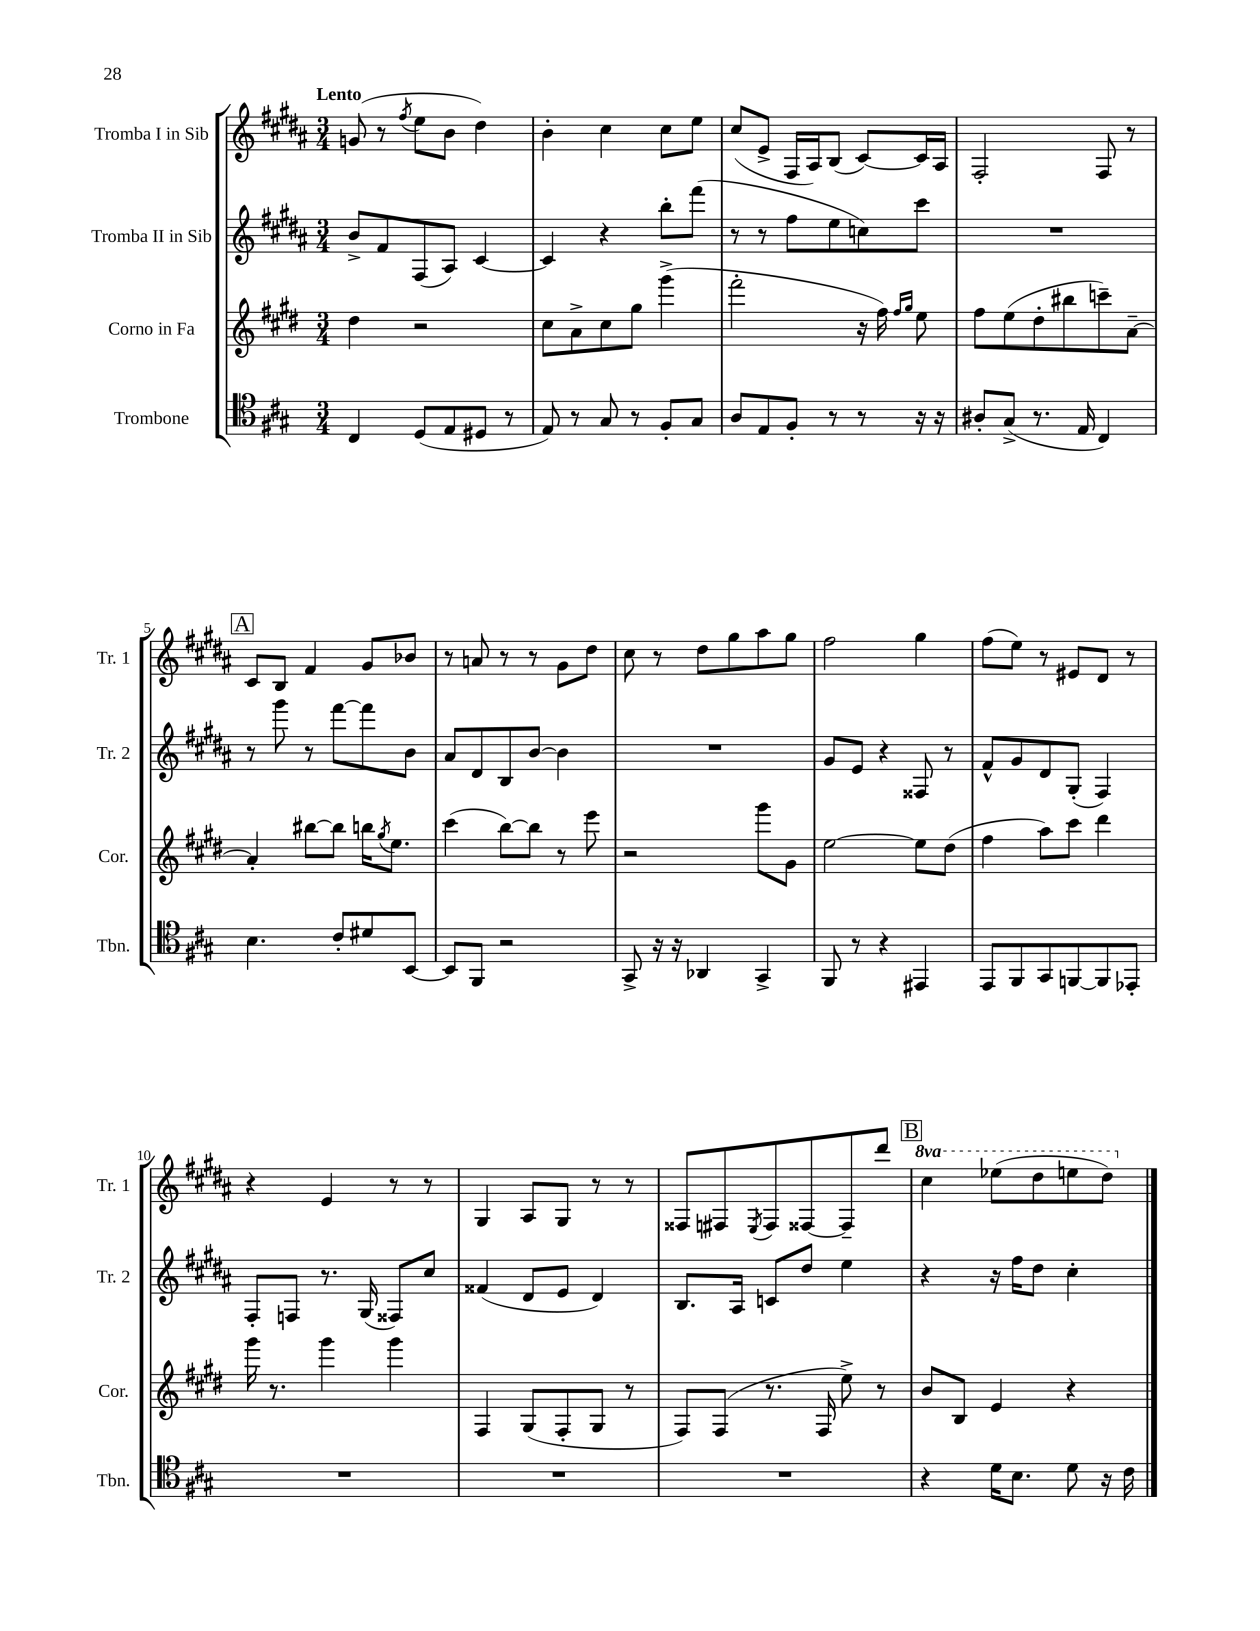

**kern	**kern	**kern	**kern
*staff4	*staff3	*staff2	*staff1
*clefC4	*clefG2	*clefG2	*clefG2
*k[f#c#g#]	*k[f#c#g#d#]	*k[f#c#g#d#a#]	*k[f#c#g#d#a#]
*M3/4	*M3/4	*M3/4	*M3/4
4C#	4dd#	8b^	(8g
.	.	8f#	8r
.	.	.	8qff#
(8D	2r	(8F#	8ee
8E	.	8A#)	8b
8D#	.	[4c#	4dd#)
8r	.	.	.
=	=	=	=
8E)	8cc#	4c#]	4b'
8r	8a^	.	.
8G#	8cc#	4r	4cc#
8r	8gg#	.	.
8F#'	(4ggg#^	8bb'	8cc#
8G#	.	(8fff#	8ee
=	=	=	=
8A	2fff#'	8r	(8cc#
8E	.	8r	8e^
8F#'	.	8ff#	16F#
.	.	.	16A#)
8r	.	8ee	(8B
8r	16r	8cc)	[8c#)
.	16ff#)	.	.
.	16qqff#	.	.
.	16qqgg#	.	.
16r	8ee	8ccc#	16c#]
16r	.	.	16A#
=	=	=	=
8A#'	8ff#	2.r	2F#'
(8G#^	(8ee	.	.
8.r	8dd#'	.	.
.	8bb#	.	.
16E	.	.	.
4C#)	8ccc~)	.	8F#
.	[8a~	.	8r
=	=	=	=
4.B	4a']	8r	8c#
.	.	8ggg#	8B
.	[8bb#	8r	4f#
8c#'	8bb#]	[8fff#	.
8d#	16bb	8fff#]	8g#
.	8qgg#	.	.
.	8.ee	.	.
[8BB	.	8b	8b-
=	=	=	=
8BB]	(4ccc#	8a#	8r
8FF#	.	8d#	8a
2r	[8bb)	8B	8r
.	8bb]	[8b	8r
.	8r	4b]	8g#
.	8eee	.	8dd#
=	=	=	=
8GG#^	2r	2.r	8cc#
16r	.	.	8r
16r	.	.	.
4AA-	.	.	8dd#
.	.	.	8gg#
4GG#^	8ggg#	.	8aa#
.	8g#	.	8gg#
=	=	=	=
8FF#	[2ee	8g#	2ff#
8r	.	8e	.
4r	.	4r	.
4EE#	8ee]	8F##	4gg#
.	(8dd#	8r	.
=	=	=	=
8EE	4ff#	8f#^^	(8ff#
8FF#	.	8g#	8ee)
8GG#	8aa)	8d#	8r
[8FF	8ccc#	(8G#'	8e#
8FF]	4ddd#	4F#)	8d#
8EE-'	.	.	8r
=	=	=	=
2.r	16ggg#	8F#'	4r
.	8.r	.	.
.	.	8F	.
.	4ggg#	8.r	4e
.	.	(16G#	.
.	4ggg#	8F##)	8r
.	.	8cc#	8r
=	=	=	=
2.r	4F#	(4f##	4G#
.	(8G#	8d#	8A#
.	8F#'	8e	8G#
.	8G#	4d#)	8r
.	8r	.	8r
=	=	=	=
2.r	8F#)	8.B	8F##
.	(8F#	.	8F#
.	.	16A#	.
.	.	.	8qE
.	8.r	8c	8F#
.	.	8dd#	[8F##
.	16F#	.	.
.	8ee^)	4ee	8F##~]
.	8r	.	8ddd#
=	=	=	=
4r	8b	4r	4ccc#
.	8B	.	.
16d	4e	16r	(8eee-
8.B	.	16ff#	.
.	.	8dd#	8ddd#
8d	4r	4cc#'	8eee
16r	.	.	8ddd#)
16c#	.	.	.
==	==	==	==
*-	*-	*-	*-
